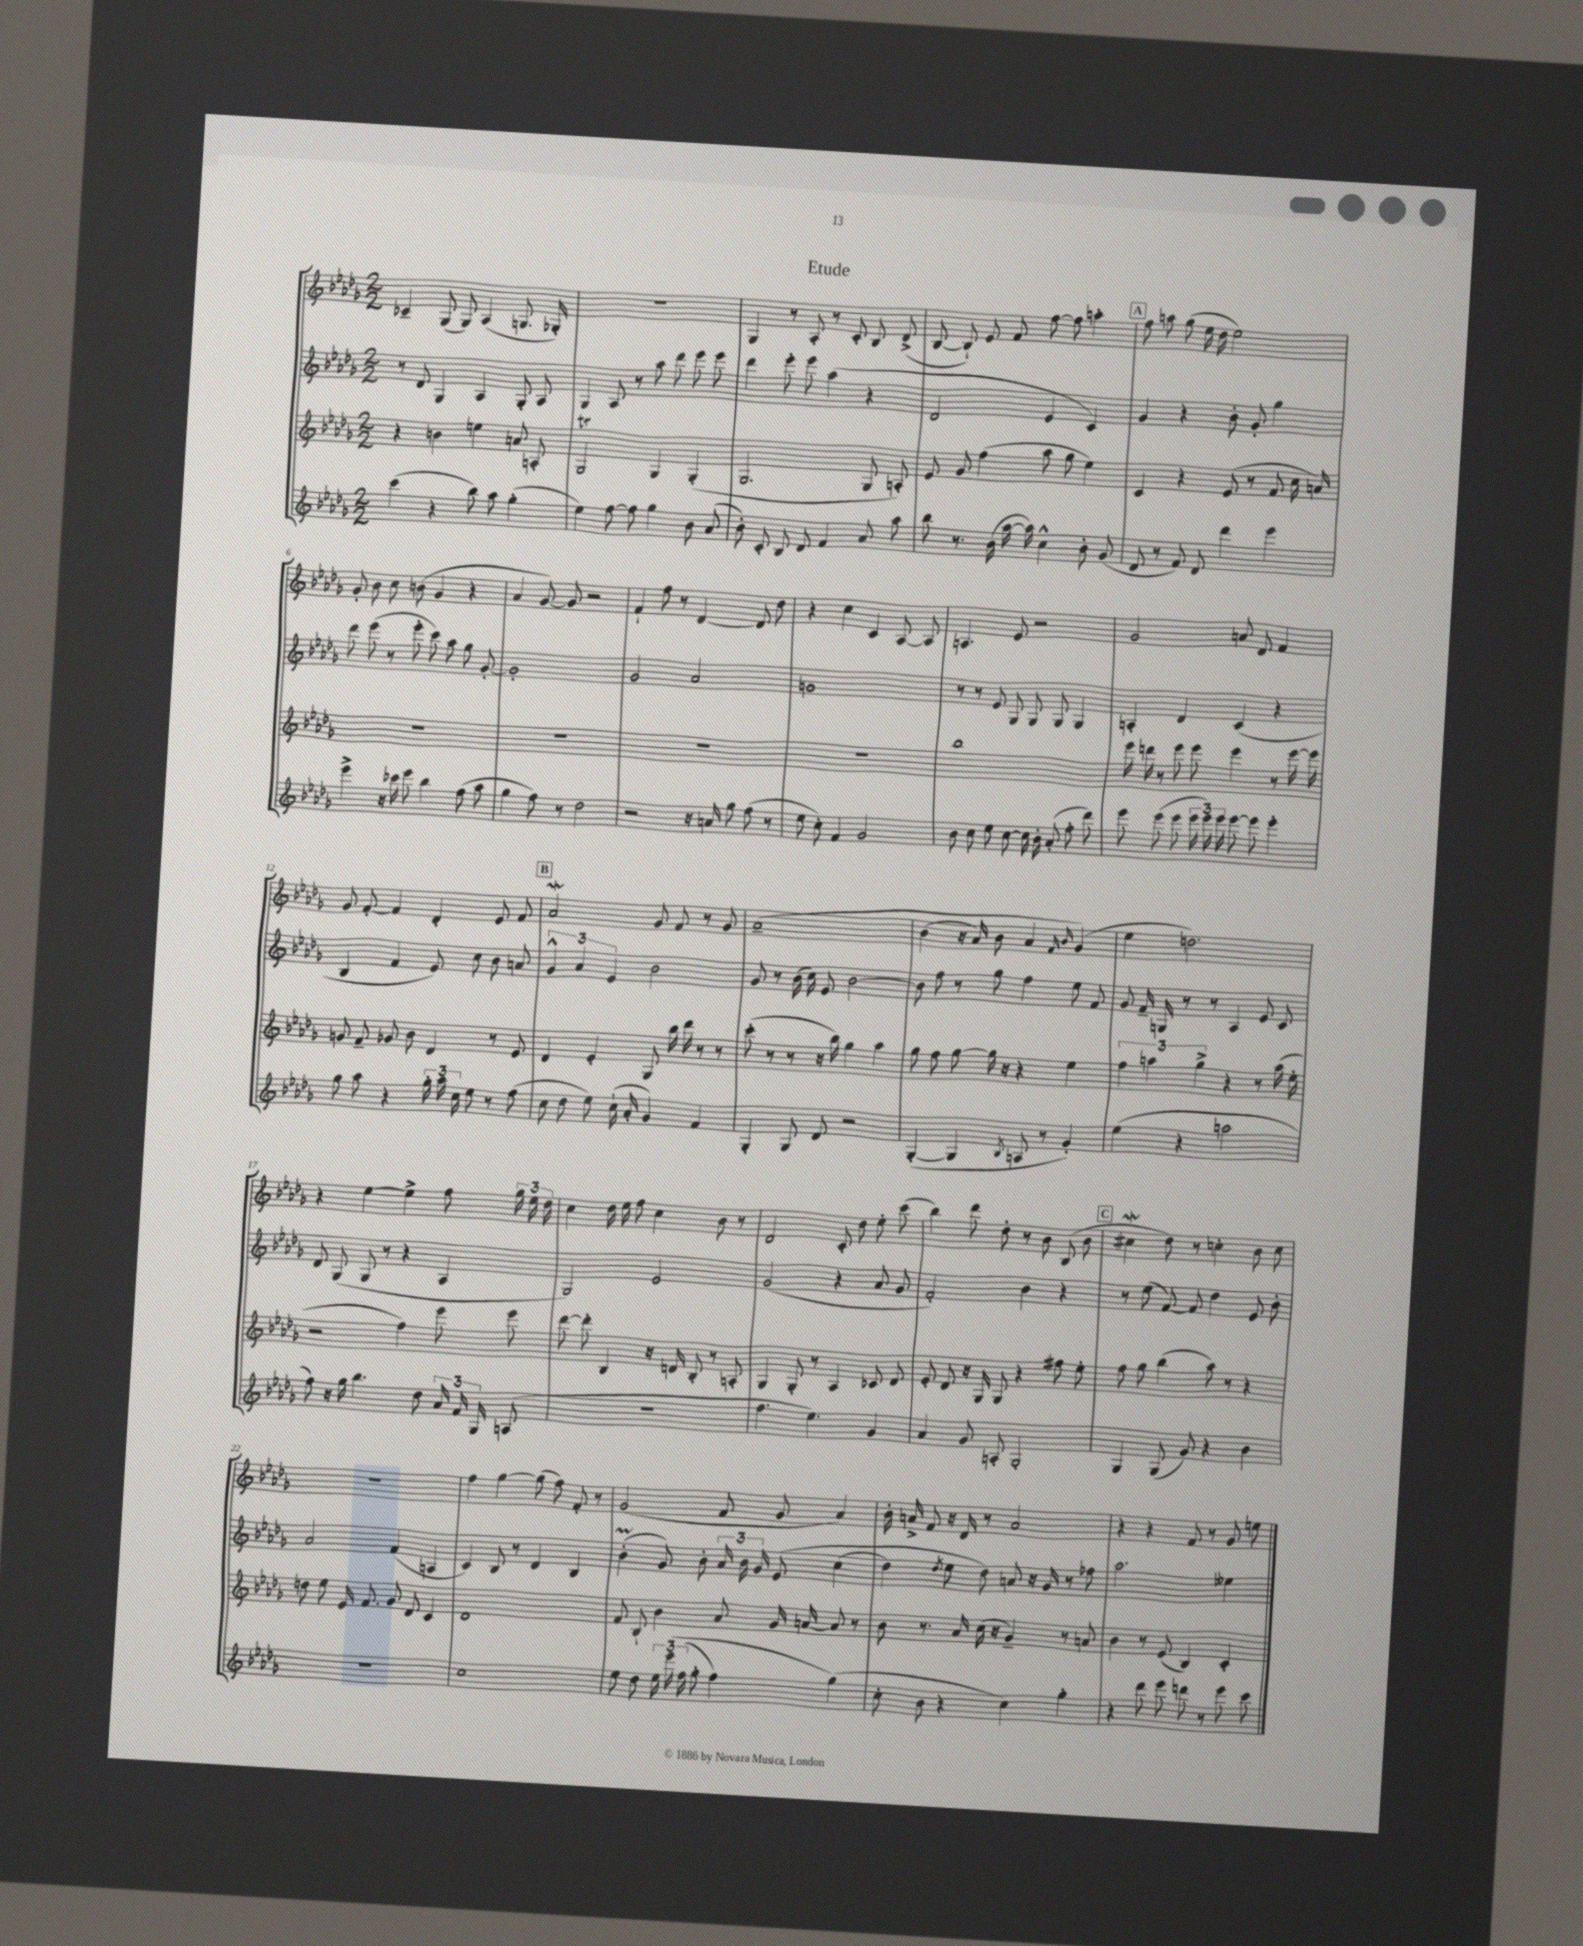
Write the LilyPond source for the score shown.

\header { title = "Etude" }
<<
\new StaffGroup <<
\new Staff = "s0" {
    \clef treble \key des \major \numericTimeSignature \time 2/2
    \autoBeamOff ces'4-- ges8( ges8) aes4( g8. ges16-.) |
    R1 |
    ges4 r8 aes8-. r8 c'8-. bes8 des'8->( |
    bes8~ bes8-!) ees'8 f'8 f''8~ f''8 a''4-. |
    \mark \markup { \box "A" } f''8 a''8 ges''8( ees''16 des''16 ees''2) |
    ges'8-. bes'8 c''8 b'8( ges'4 r4 |
    aes'4 ges'8~) ges'8 r2 |
    f'4-! f''8 r8 des'4~ des'8 des''8 |
    r4 c''4 c'4 aes8~ aes8 |
    a4. ees'8 r2 |
    ges'2 a'8 des'8 f'4 |
    ges'8 f'8~-. f'4 des'4-. ees'8 f'8 |
    \mark \markup { \box "B" } aes'2\mordent ges'8 f'8 r8 ges'8 |
    aes'1--\( |
    bes'4( r16 aes'16) bes'8 aes'4 \grace { f'16 bes'16 } ges'4(\) |
    ees''4 d''2.) |
    r4 ees''4~ ees''4-> f''8 \tuplet 3/2 { ges''16 ees''16 des''16 } |
    c''4 des''16 ees''16 f''8 c''4 bes'8 r8 |
    des'2 c'8-. des''8 ees''8-. c'''8( |
    bes''4) des'''8 des''8-. r8 bes'8 bes8( bes'8 |
    \mark \markup { \box "C" } cis''4\mordent des''8) r8 c''4-. bes'8 c''8 |
    r1 |
    f''4 ges''4~ ges''8( f''8) f'8-. r8 |
    ges'2( f'8 ges'8 aes'4) |
    bes'16-. a'16-> f'8 r16 des'16 r8 a'2 |
    r4 r4 f'8 r8 ges'8 e''8 \bar "|." |
}
\new Staff = "s1" {
    \clef treble \key des \major \numericTimeSignature \time 2/2
    \autoBeamOff r8 des'8 ges4 aes4 ges8-. aes8 |
    ges4 aes8 r8 aes''8 des'''8 ees'''8 ees'''8 |
    des'''4 ees'''8-. ees'''8 aes''4( r4 |
    des'2 ees'4 c'4) |
    \mark \markup { \box "A" } ges'4 r4 bes'8-. ges'8-. ges''4 |
    des'''8 ees'''8( r8 ees'''8-. c'''8) aes''8 ges''8 ges'8~-. |
    ges'1-. |
    ges'2 aes'2 |
    g'1 |
    r8 r8 ees'8 ges8 ges8 ges8 ges4 |
    a4-. des'4 c'4( r4 |
    bes4 f'4 ees'8) c''8 bes'8 a'8 |
    \mark \markup { \box "B" } \tuplet 3/2 { ges'4-^ aes'4 ees'4 } bes'2 |
    ges'8 r8 bes'16( c''16) ees'8 bes'2~ |
    bes'8 f''8 r8 ges''8 f''4 ees''8 f'8 |
    ges'8 f'16-- g16 r8 r8 aes4 ees'8 c'8 |
    des'8 ges8( ges8 r8 r4 aes4 |
    ges2) ees'2 |
    ges'2( r4 aes'8 ges'8 |
    f'2-.) bes'4 r4 |
    \mark \markup { \box "C" } r8 ees''8( f'8~) f'8 des''4 ees'8 bes'8-. |
    aes'2 f'4( a4 |
    c'4) bes8 r8 des'4 bes4 |
    bes'4-.\prall( ges'8) bes'8-. \tuplet 3/2 { aes'16 bes'16 ges'16 } ees'8\( c''4( |
    des''4) \acciaccatura { des''8 } ees''8 des''8\) a'8 r16 ges'16 r8 fes''8 |
    aes''2. eeses''4 \bar "|." |
}
\new Staff = "s2" {
    \clef treble \key des \major \numericTimeSignature \time 2/2
    \autoBeamOff r4 b'4 e''4 a'8 a8-. |
    ges2\trill ges4 ges4-.( |
    ges2. ges8 a8-.) |
    ees'8 ges'8 f''4( aes''8 ges''8 ees''4) |
    \mark \markup { \box "A" } c'4 r4 ees'8( r8 f'8 c''16 a'16) |
    R1 |
    R1 |
    R1 |
    R1 |
    bes''1 |
    ees'''16 d'''16 r8 ees'''8 ees'''8 ees'''4 r8 ees'''16~ ees'''16 |
    g'8 f'8-- ges'8 bes'8 des'4 r8 ees'8 |
    \mark \markup { \box "B" } des'4 ees'4-. ges8 bes''16 des'''16 r8 r8 |
    c'''8-.( r8 r8 r16 bes''16) ges''4 aes''4 |
    ges''8 f''8 ges''8~ ges''16 r16 r4 ees''4 |
    \tuplet 3/2 { f''4 a''4 ges''4-> } r4 r8 a''16( ees''16-. |
    r2 f''4) ees'''8 ees'''8 |
    des'''8~ des'''8-. bes4 r16 d'16 bes8-. r8 a8-. |
    ges4 ges8-. r8 aes4 ces'8 des'8 |
    ees'8-. des'8 r16 ges16 ges8 r4 fis''8 ees''8-. |
    \mark \markup { \box "C" } f''8 ges''8 bes''4( aes''8) r8 r4 |
    d''8 ees''8 ees'16 f'8. ges'8 des'8 c'4 |
    des'1 |
    f'8 bes8-! bes'4 aes'8 ges'16 a'16~ a'8 r8 |
    bes'8 r8. aes'16 c''16( r16 ges'4--) r8 a'8 |
    bes'4 r8 ees'8( bes4) c'4-. \bar "|." |
}
\new Staff = "s3" {
    \clef treble \key des \major \numericTimeSignature \time 2/2
    \autoBeamOff c'''4( r4 bes''8) aes''8 ges''4-.( |
    ees''4) f''8~ f''8 ges''4 bes'8 aes'8( |
    bes'8-.) c'8-. bes8 des'8 f'4 aes'8 aes''8 |
    bes''8 r8. bes'16( aes''16~ aes''16) c''4-^ bes'8-. ges'8( |
    \mark \markup { \box "A" } des'8 r8 f'8) des'8 des'''4 ees'''4 |
    ees'''4-> r16 ces'''16 ees'''8 bes''4 f''8( aes''8 |
    ges''4 f''8) r8 des''2 |
    r2 r16 a'16 ges''8 f''8( r8 |
    ees''8 c''8-.) f'4 ges'2 |
    bes'8 c''8 ees''8 c''8~ c''16 bes'16-. aes'8-.( f''8-. des'''8) |
    ees'''8 ees'''8( ees'''8 \tuplet 3/2 { ees'''16 ees'''16) ees'''16 } ees'''8~ ees'''8 ees'''4-. |
    ges''8 aes''8 r4 \tuplet 3/2 { ges''16-. aes''16 c''16 } ees''8 r8 f''8( |
    \mark \markup { \box "B" } c''8 des''8 ees''8) c''16-!( aes'16-. ges'4) f'4 |
    ges4-. ges8 des'8 r2 |
    ges4~-.( ges4 \acciaccatura { bes8 } a8 r8 ges'4-.) |
    ees''4( r4 a''2 |
    f''8) r16 ges''16 bes''4. des''8 \tuplet 3/2 { aes'16 f'16 ges16 } a8( |
    r1 |
    f''4. ees''4.) ges'4 |
    aes'4 ges'8 a8-. ges2-. |
    \mark \markup { \box "C" } ges4 ges8( ges'8) r4 bes'4 |
    r1 |
    c''1 |
    ees''8 des''8 \tuplet 3/2 { ees''16 ees'''16\( f''16( } ges''8-. f''4) ges''4(\) |
    c''8-. bes'8 r4 c''4) ges''4-. |
    r4 des'''8 ees'''8 d'''8 r8 ees'''8 c'''8 \bar "|." |
}
>>
>>
